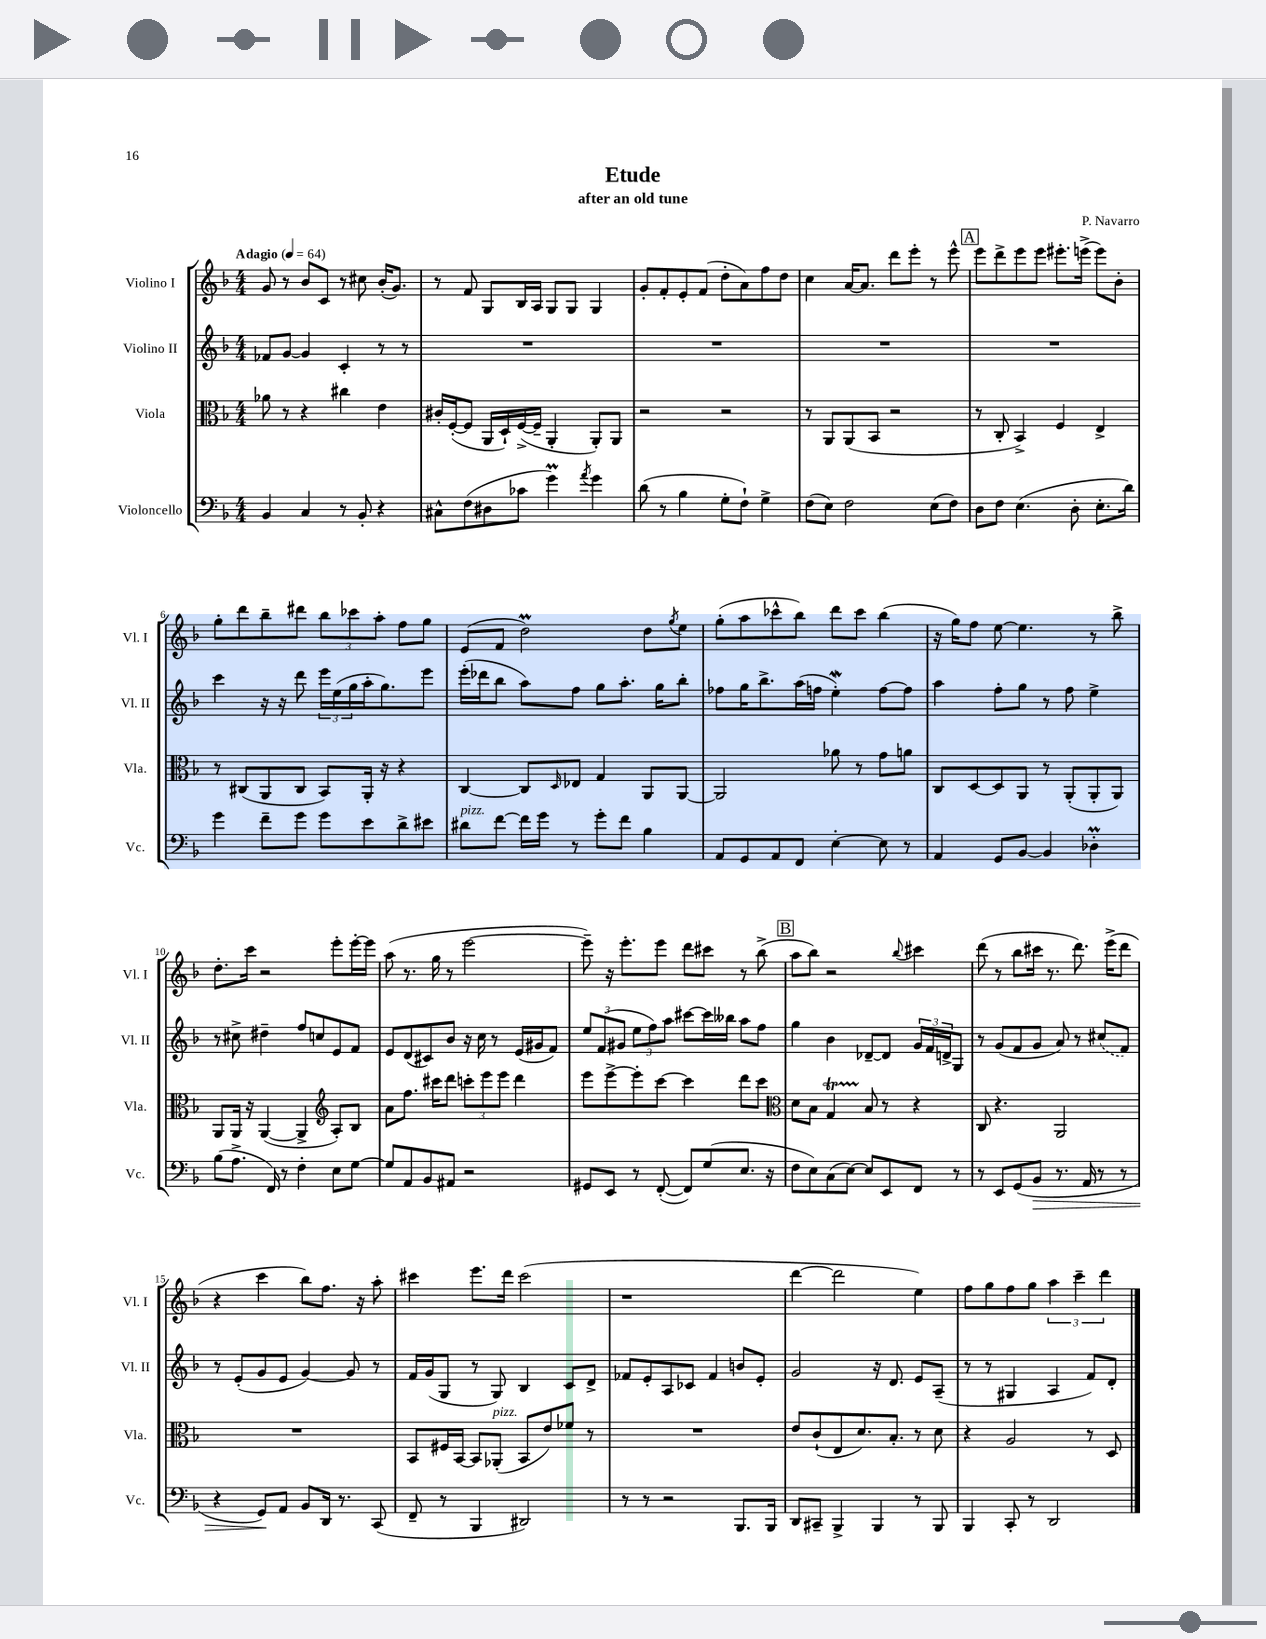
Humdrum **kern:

**kern	**dynam	**kern	**kern	**kern
*part4	*part4	*part3	*part2	*part1
*staff4	*staff4	*staff3	*staff2	*staff1
*I"Violoncello	*	*I"Viola	*I"Violino II	*I"Violino I
*I'Vc.	*	*I'Vla.	*I'Vl. II	*I'Vl. I
*clefF4	*	*clefC3	*clefG2	*clefG2
*k[b-]	*	*k[b-]	*k[b-]	*k[b-]
*M4/4	*	*M4/4	*M4/4	*M4/4
*MM64	*	*MM64	*MM64	*MM64
=1	=1	=1	=1	=1
!	!	!	!	!LO:TX:a:B:t=Adagio
4BB-/	.	8a-X\	8f-X/L	8g/
.	.	8r	[8g/J	8r
4C/	.	4r	4g/]	8b-/L
.	.	.	.	8c/J
8r	.	4cc#X\	4c'/	8r
8BB-'/	.	.	.	8cc#X\
4r	.	4e\	8r	(16b-'/KL
.	.	.	.	8.g/J)
.	.	.	8r	.
=2	=2	=2	=2	=2
8C#X^^\L	.	16c#X'/LL	1r	8r
.	.	([16F'/J	.	.
(8F\	.	8F/J]	.	8f/
8D#X\	.	16AA/LL	.	8G/L
.	.	16D`/)	.	.
8c-X\J	.	([16F^/	.	16B-/L
.	.	16F~/JJ]	.	16A/JJ
4gM\)	.	4AA'/	.	8G/L
.	.	.	.	8G/J
8qa/	.	.	.	.
4g\	.	8AA'/L)	.	4G/
.	.	8AA/J	.	.
=3	=3	=3	=3	=3
(8d\	.	2r	1r	8g'/L
8r	.	.	.	8f'/
4B-\	.	.	.	8e'/
.	.	.	.	(8f/J
8G'\L	.	2r	.	8dd'\L
8F`\J)	.	.	.	8a\)
4G^\	.	.	.	8ff\
.	.	.	.	8dd\J
=4	=4	=4	=4	=4
(8F\L	.	8r	1r	4cc\
8E\J)	.	8AA/L	.	.
2F\	.	(8AA/	.	[16a/KL
.	.	.	.	8.a/J]
.	.	8BB-/J	.	.
.	.	2r	.	8ddd\L
.	.	.	.	8eee'\J
(8E\L	.	.	.	8r
8F\J)	.	.	.	8eee^^\
!!LO:REH:place=s1:t=A
=5	=5	=5	=5	=5
8D\L	.	8r	1r	8eee\L
8F\J	.	8C'/	.	8ddd^\
(4.E\	.	4BB-^/)	.	8eee\
.	.	.	.	8eee\J
.	.	4F/	.	8.eee#X'\L
8D'\	.	.	.	.
.	.	.	.	(16eeen^\Jk
8.E'\L	.	4E^/	.	8eee\L)
.	.	.	.	8b-'\J
16d\Jk)	.	.	.	.
!!LO:LB:g=z
=6	=6	=6	=6	=6
4g\	.	8r	4ccc\	8gg'\L
.	.	(8C#X/L	.	8ddd\
8f~\L	.	8AA/	16r	8bb-~\
.	.	.	16r	.
8g\J	.	8C#/J	8ddd\	8ddd#X\J
8g\L	.	8BB-/L)	24eee\LL	12bb-\L
.	.	.	(24ee\	.
.	.	.	24gg\	12ccc-X\
8e\	.	16AA'/Jk	16aa'\J	.
.	.	.	.	12aa'\J
.	.	16r	8.gg\)	.
8d^\	.	4r	.	8ff\L
8e#X\J	.	.	8eee\J	8gg\J
=7	=7	=7	=7	=7
!LO:TX:a:i:t=pizz.	!	!	!	!
8d#X\L	.	[4C/	(16eee'\LL	(8e/L
.	.	.	16ddd-X\J	.
[8f\J	.	.	8bb-\J	8f/J
16f\LL]	.	8C/L]	8aa\L)	2ddM\)
16g\JJ	.	.	.	.
.	.	16qqD/	.	.
8r	.	8E-X/J	8ff\J	.
8g'\L	.	4G/	8gg\L	.
8f\J	.	.	8.aa'\J	.
4B-\	.	8AA/L	.	8dd\L
.	.	.	16gg\KL	.
.	.	.	.	8qgg/
.	.	[8AA/J	8bb-'\J	8ee\J
=8	=8	=8	=8	=8
8AA/L	.	2AA/]	8ff-X\L	(8gg'\L
8GG/	.	.	16gg\K	8aa\
.	.	.	8.bb-^\	.
8AA/	.	.	.	8ccc-X^^\
8FF/J	.	.	(16aa\L	8bb-\J)
.	.	.	16ffn\JJ	.
[4E'\	.	8a-X\	4eeW'\)	8ddd\L
.	.	8r	.	8ccc-\J
8E\]	.	8g\L	[8ff\L	(4bb-\
8r	.	8an\J	8ff\J]	.
=9	=9	=9	=9	=9
4AA/	.	8C/L	4aa\	16r
.	.	.	.	16gg\KL)
.	.	[8D/	.	8ff\J
8GG/L	.	8D/]	8ff'\L	[8ee\
[8BB-/J	.	8AA/J	8gg\J	4.ee\]
4BB-/]	.	8r	8r	.
.	.	(8AA'/L	8ff\	.
4D-XM'\	.	8AA'/	4ee^\	8r
.	.	8AA/J)	.	8bb-^\
!!LO:LB:g=z
=10	=10	=10	=10	=10
(8B-\L	.	8AA/L	8r	8.dd'\L
8.A^\J	.	16AA/Jk	8cc#X^\	.
.	.	16r	.	16ccc\Jk
.	.	([4AA/	4dd#X~\	2r
16FF/)	.	.	.	.
8r	.	.	.	.
4F'\	.	4AA^/]	8ff/L	.
.	.	.	8ccn/	.
*	*	*clefG2	*	*
8E\L	.	8A'/L)	8e/	8eee'\L
[8G\J	.	8B-/J	8f/J	[16eee'\L
.	.	.	.	16eee\JJ]
=11	=11	=11	=11	=11
8G/L]	.	8a\L	8e/L	(8aa\
8AA/	.	8.ff\J	(8d/	8.r
8BB-/	.	.	8c#X/)	.
.	.	16ccc#X\KL	.	16gg\
8AA#X/J	.	8ddd\J	8b-/J	8r
2r	.	12cccn'\L	16r	[2eee\
.	.	.	16cc\	.
.	.	12eee\	.	.
.	.	.	8r	.
.	.	12eee\J	.	.
.	.	4ddd\	(16e/LL	.
.	.	.	16g#X/J	.
.	.	.	8f/J)	.
=12	=12	=12	=12	=12
8GG#X/L	.	8eee\L	12ee/L	8eee~\])
.	.	.	(12f/	.
8EE/J	.	[8eee^\	.	16r
.	.	.	12g#X/J	.
.	.	.	.	8.eee'\L
8r	.	8eee'\]	12ee\L	.
.	.	.	12ff\)	.
([8FF'/	.	[8ccc\J	.	8eee\J
.	.	.	12aa\J	.
8FF/L])	.	4ccc\]	[8ccc#X\L	8ddd\L
(8G/	.	.	16ccc#\L]	8ccc#X\J
.	.	.	16bb--X\JJ	.
8.E/J	.	8ddd\L	8aa\L	8r
.	.	8ccc\J	8ff\J	(8bb-^\
16r	.	.	.	.
!!LO:REH:place=s1:t=B
=13	=13	=13	=13	=13
*	*	*clefC3	*	*
8F\L	.	8d\L	4gg\	8aa\L
8E\)	.	8B-\J	.	8bb-\J)
(8C\	.	4GT/	4b-\	2r
[8E\J)	.	.	.	.
8E/L]	.	8B-/	[8d-X~/L	.
8EE/	.	8r	8d-/J]	.
.	.	.	.	8qqbb-/
8FF/J	.	4r	24g/LL	4ccc#X\
.	.	.	24f/	.
.	.	.	24dn^/J	.
8r	.	.	8G/J	.
=14	=14	=14	=14	=14
8r	.	8C/	8r	(8ddd\
8EE/L	.	4.r	(8g/L	8r
(8GG/	.	.	8f/	8bb-\L
!	!LO:HP:b	!	!	!
8BB-/J	>	.	8g/J	16ccc#X\Jk
.	.	.	.	8.r
8.r	.	2AA/	8a/)	.
.	.	.	8r	8.ddd\)
16AA/	.	.	.	.
8r	.	.	(8cc#X/L	.
.	.	.	.	(16eee^\KL
8r	.	.	8f/J)	8ddd\J
!!LO:LB:g=z
=15	=15	=15	=15	=15
4r	.	1r	8r	4r
.	.	.	(8e'/L	.
8GG/L)	.	.	8g/	4ccc\
8AA/J	]	.	8e/J	.
8BB-/L	.	.	[4g/)	8bb-\L)
16DD/Jk	.	.	.	8.ff\J
8.r	.	.	.	.
.	.	.	8g/]	.
.	.	.	.	16r
(8CC/	.	.	8r	8aa'\
=16	=16	=16	=16	=16
8FF~/	.	8BB-/L	16f/LL	4ccc#X\
.	.	.	(16g/J	.
8r	.	16F#X/L	8G/J	.
.	.	[16BB-/JJ	.	.
4BBB-/	.	8BB-/L]	8r	8.eee\L
!	!	!LO:TX:a:i:t=pizz.	!	!
.	.	(8AA-X'/J	8G/)	.
.	.	.	.	16ddd\Jk
2DD#X/)	.	8BB-/L	4B-/	(2ccc#\
.	.	8e/)	.	.
.	.	8f-X/J	8c/L	.
.	.	8r	8d^/J	.
=17	=17	=17	=17	=17
8r	.	1r	8f-X/L	1r
8r	.	.	8e'/	.
2r	.	.	8A/	.
.	.	.	8c-X/J	.
.	.	.	4f-/	.
8.BBB-/L	.	.	8bn/L	.
.	.	.	8e'/J	.
16BBB-/Jk	.	.	.	.
=18	=18	=18	=18	=18
8DD/L	.	8e/L	2g/	[4ddd\
8CC#X~/J	.	(8c`/	.	.
4BBB-^/	.	8E/	.	2ddd\]
.	.	8.d/)	.	.
4BBB-/	.	.	16r	.
.	.	8.B-'/J	8.d/	.
8r	.	8r	8e/L	4ee\)
8BBB-/	.	8d\	(8A~/J	.
=19	=19	=19	=19	=19
4BBB-/	.	4r	8r	8ff\L
.	.	.	8r	8gg\
8CC'/	.	2A/	4G#X/	8ff\
8r	.	.	.	8gg\J
2DD/	.	.	4A/	6aa\
.	.	.	.	6ccc~\
.	.	8r	8f/L)	.
.	.	.	.	6ddd\
.	.	8D/	8d'/J	.
==	==	==	==	==
*-	*-	*-	*-	*-
